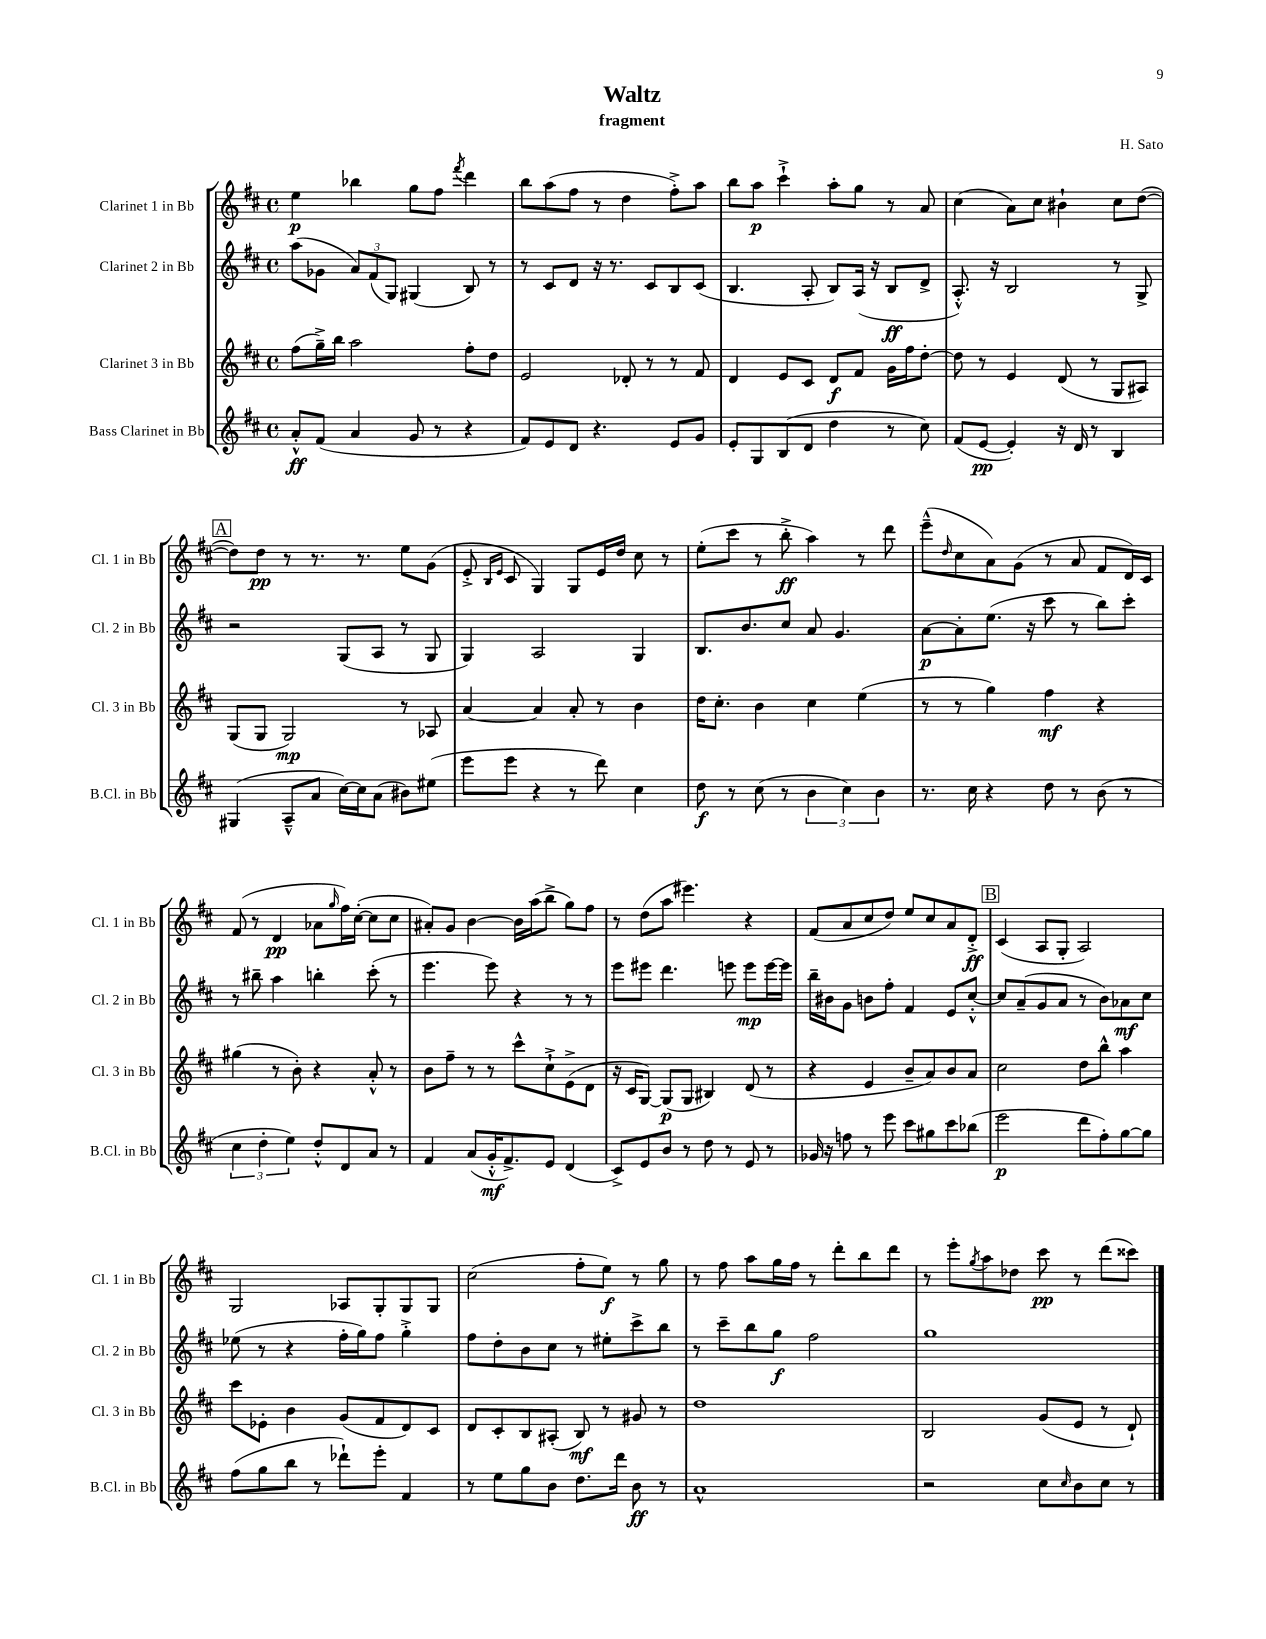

**kern	**kern	**kern	**kern
*staff4	*staff3	*staff2	*staff1
*clefG2	*clefG2	*clefG2	*clefG2
*k[f#c#]	*k[f#c#]	*k[f#c#]	*k[f#c#]
*M4/4	*M4/4	*M4/4	*M4/4
*met(c)	*met(c)	*met(c)	*met(c)
8a'^^	(8ff#	(8aa	4ee
(8f#	16gg~^)	8g-	.
.	16bb	.	.
4a	2aa	12a)	4bb-
.	.	(12f#	.
.	.	12G)	.
8g	.	(4G#	8gg
8r	.	.	8ff#
.	.	.	8qfff#
4r	8ff#'	8B)	4ddd
.	8dd	8r	.
=	=	=	=
8f#)	2e	8r	8bb
8e	.	8c#	(8aa
8d	.	8d	8ff#
4.r	.	16r	8r
.	.	8.r	.
.	8d-'	.	4dd
.	8r	8c#	.
8e	8r	8B	8ff#'^)
8g	8f#	(8c#	8aa
=	=	=	=
8e'	4d	4.B	8bb
8G	.	.	8aa
(8B	8e	.	4ccc#`^
8d	8c#	8A'	.
4dd	8d	8B)	8aa'
.	8f#	(16A	8gg
.	.	16r	.
8r	16g	8B	8r
.	16ff#	.	.
8cc#)	[8dd'	8d^	8a
=	=	=	=
(8f#	8dd]	8.A'^^)	(4cc#
[8e	8r	.	.
.	.	16r	.
4e'])	4e	2B	8a)
.	.	.	8cc#
16r	(8d	.	4b#`
16d	.	.	.
8r	8r	.	.
4B	8G	8r	8cc#
.	8A#)	8G^	([8dd
=	=	=	=
(4G#	(8G	2r	8dd])
.	8G	.	8dd
8A~^^	2G)	.	8r
8a	.	.	8.r
[16cc#)	.	(8G	.
16cc#]	.	.	8.r
(8a	.	8A	.
8b#)	8r	8r	8ee
(8ee#	8A-	8G	(8g
=	=	=	=
8eee	[4a	4G)	8e'^
.	.	.	16qqB
.	.	.	16qqe
8eee	.	.	8c#
4r	4a]	2A	4G)
8r	8a'	.	8G
8ddd)	8r	.	16e
.	.	.	16dd
4cc#	4b	4G	8cc#
.	.	.	8r
=	=	=	=
8dd	16dd	8.B	(8ee'
.	8.cc#'	.	.
8r	.	.	8ccc#
.	.	8.b	.
(8cc#	4b	.	8r
8r	.	8cc#	8bb'^
6b	4cc#	8a	4aa)
.	.	4.g	.
6cc#)	.	.	.
.	(4ee	.	8r
6b	.	.	.
.	.	.	8ddd
=	=	=	=
8.r	8r	[8a	(8eee~^^
.	.	.	16qqdd
.	8r	8a']	8cc#
16cc#	.	.	.
4r	4gg)	(8.ee	8a)
.	.	.	(8g
.	.	16r	.
8dd	4ff#	8ccc#	8r
8r	.	8r	8a
(8b	4r	8bb)	8f#
8r	.	8ccc#'	16d)
.	.	.	16c#
=	=	=	=
6cc#	(4gg#	8r	(8f#
.	.	8bb#~	8r
6dd'	.	.	.
.	8r	4aa	4d
6ee)	.	.	.
.	8b')	.	.
8dd'^^	4r	4bb'	8a-
.	.	.	16qqgg
8d	.	.	16ff#)
.	.	.	([16cc#'
8a	8a'^^	(8ccc#'	8cc#]
8r	8r	8r	8cc#
=	=	=	=
4f#	8b	4.eee	8a#')
.	8ff#~	.	8g
(8a	8r	.	[4b
16g'^^	8r	8eee)	.
8.f#^)	.	.	.
.	8ccc#^^	4r	16b]
.	.	.	(16aa
8e	8cc#`^	.	8bb^
(4d	(8e^	8r	8gg)
.	8d	8r	8ff#
=	=	=	=
8c#^)	16r	8eee	8r
.	16c#	.	.
8e	[8G)	8eee#	(8dd
8b	(8G]	4.ddd	8aa
8r	8G	.	4.eee#)
8dd	4B#)	.	.
8r	.	8eee	.
8e	(8d	8eee	4r
8r	8r	[16eee	.
.	.	16eee]	.
=	=	=	=
16g-	4r	16bb~	(8f#
16r	.	16b#	.
8ff	.	8g	8a
8r	4e	8b	8cc#
8eee	.	8ff#'	8dd)
8ccc#	8b~	4f#	8ee
8gg#	8a)	.	8cc#
8ccc#	8b	8e	8a
(8bb-	8a	[8cc#'^^	8d'^
=	=	=	=
2eee	2cc#	8cc#]	(4c#
.	.	(8a~	.
.	.	8g	8A
.	.	8a	8G'
8ddd	8dd	8r	2A)
8ff#')	8bb^^	8b)	.
[8gg	4aa	8a-	.
8gg]	.	8cc#	.
=	=	=	=
(8ff#	8ccc#	(8ee-	2G
8gg	8e-'	8r	.
8bb	4b	4r	.
8r	.	.	.
8ddd-`)	(8g	16ff#'	8A-
.	.	16gg)	.
8eee'	8f#	8ff#	8G'
4f#	8d)	4gg'^	8G
.	8c#	.	8G
=	=	=	=
8r	8d	8ff#	(2cc#
8ee	8c#'	8dd'	.
8gg	8B	8b	.
8b	(8A#'	8cc#	.
8.dd	8B)	8r	8ff#'
.	8r	8ee#'	8ee)
16ddd	.	.	.
8b	8g#	8ccc#^	8r
8r	8r	8bb	8gg
=	=	=	=
1a^^	1dd	8r	8r
.	.	8ccc#~	8ff#
.	.	8bb	8aa
.	.	8gg	16gg
.	.	.	16ff#
.	.	2ff#	8r
.	.	.	8ddd'
.	.	.	8bb
.	.	.	8ddd
=	=	=	=
2r	2B	1gg	8r
.	.	.	8eee'
.	.	.	8qgg
.	.	.	8aa
.	.	.	8dd-
8cc#	(8g	.	8ccc#
16qqcc#	.	.	.
8b	8e	.	8r
8cc#	8r	.	(8ddd
8r	8d`)	.	8ccc##)
==	==	==	==
*-	*-	*-	*-
